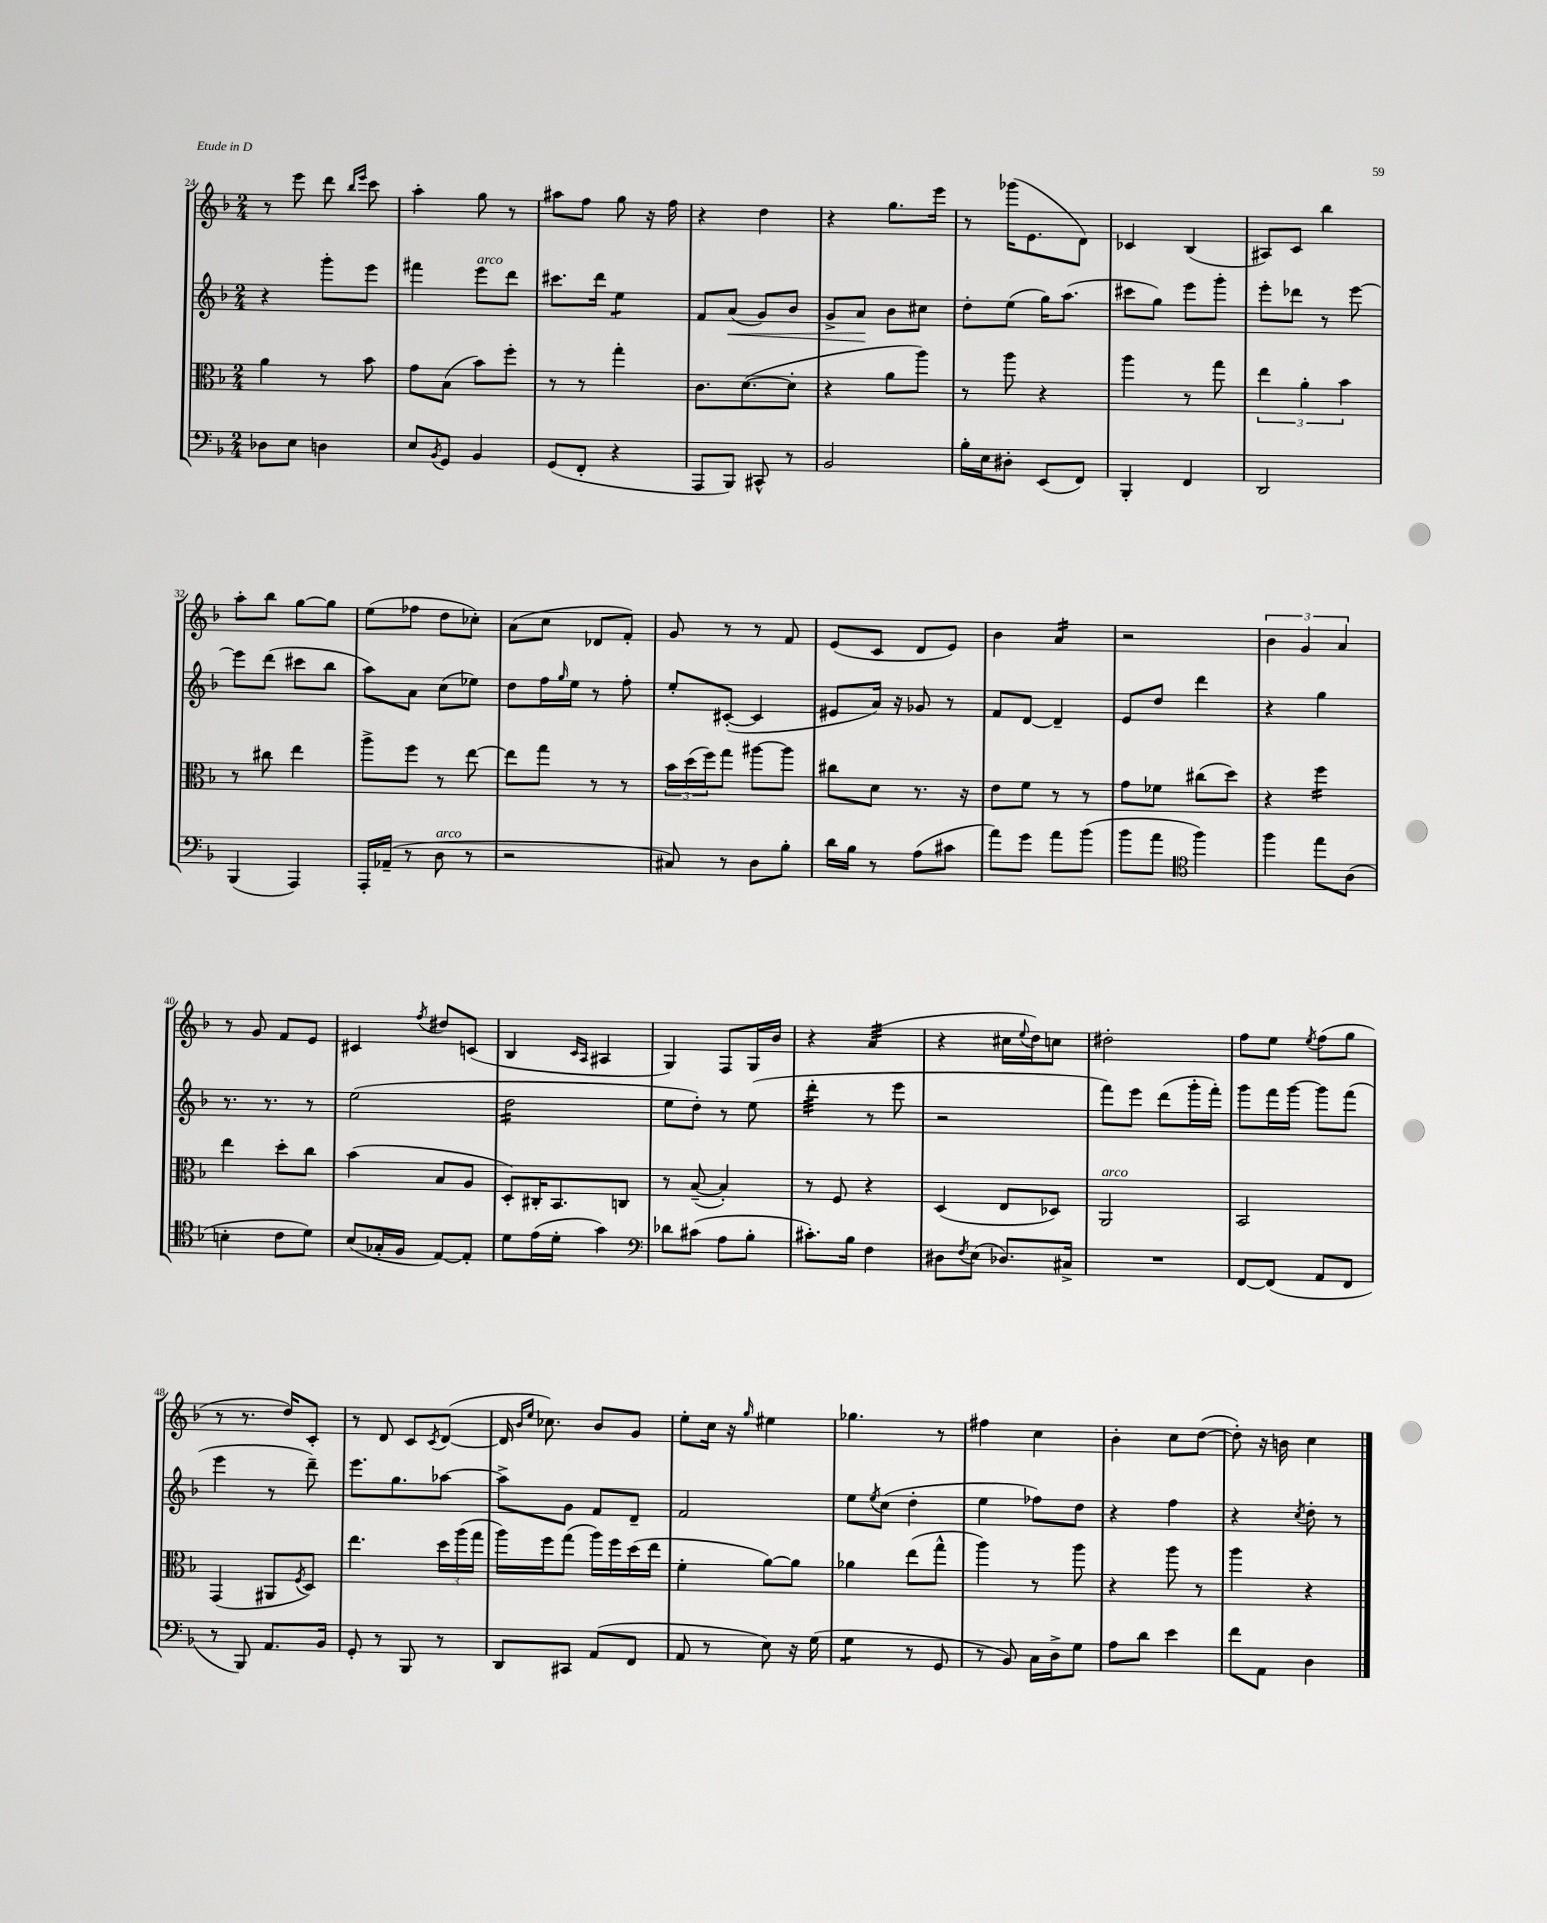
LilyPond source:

<<
\new StaffGroup <<
\new Staff = "s0" {
    \clef treble \key f \major \numericTimeSignature \time 2/4
    r8 e'''8 d'''8 \grace { bes''16 e'''16 } c'''8 |
    a''4-. g''8 r8 |
    ais''8 f''8 g''8 r16 f''16 |
    r4 d''4 |
    r4 g''8. e'''16 |
    r8 ges'''16( e'8. d'8) |
    ces'4 bes4( |
    ais8) c'8 bes''4 |
    a''8-. bes''8 g''8~ g''8 |
    e''8( fes''8 d''8 ces''8-.) |
    a'8( c''8 des'8 f'8-.) |
    g'8 r8 r8 f'8 |
    e'8( c'8 d'8 e'8) |
    bes'4 a'4:16 |
    r2 |
    \tuplet 3/2 { bes'4 g'4 a'4 } |
    r8 g'8 f'8 e'8 |
    cis'4 \acciaccatura { f''8 } dis''8 c'8( |
    bes4 \grace { c'16 a16 } ais4 |
    g4) f8 g16 bes'16 |
    r4 a'4:32( |
    r4 cis''16 \appoggiatura { e''8 } d''16) c''8 |
    dis''2-. |
    f''8 e''8 \acciaccatura { e''8 } f''8( g''8 |
    r8 r8. d''16) c'8-. |
    r8 d'8 c'8 \acciaccatura { c'8 } d'8~( |
    d'16 \grace { bes'16 e''16 } ces''8.) bes'8 g'8 |
    e''8-. c''16 r16 \grace { g''16 } eis''4 |
    ges''4. r8 |
    fis''4 c''4 |
    bes'4-. c''8 d''8~( |
    d''8-.) r16 b'16 c''4 \bar "|." |
}
\new Staff = "s1" {
    \clef treble \key f \major \numericTimeSignature \time 2/4
    r4 g'''8-. e'''8 |
    fis'''4 e'''8^\markup { \italic "arco" } d'''8 |
    cis'''8. d'''16 e''4:8 |
    f'8 a'8\<( g'8) bes'8 |
    g'8-> a'8\! bes'8 cis''8 |
    d''8-. e''8( g''16) a''8.( |
    cis'''8 g''8) e'''8 g'''8-. |
    e'''8-. des'''8 r8 e'''8~ |
    e'''8 d'''8( cis'''8 bes''8 |
    a''8) a'8 c''8( ees''8) |
    d''8 f''16 \grace { g''16 } e''16 r8 f''8-. |
    e''8-. cis'8~-.( cis'4 |
    eis'8 a'16) r16 ges'8 r8 |
    f'8 d'8~ d'4-- |
    e'8 d''8 d'''4 |
    r4 g''4 |
    r8. r8. r8 |
    e''2( |
    d''2:16 |
    e''8 d''8-.) r8 e''8( |
    d'''4:32-. r8 e'''8 |
    r2 |
    f'''8) e'''8 d'''8( g'''16-. f'''16-.) |
    g'''8 f'''16 g'''16~ g'''8 f'''8( |
    e'''4 r8 d'''8--) |
    e'''8. g''8. aes''8~ |
    aes''8-> g'8 f'8 d'8-- |
    f'2 |
    e''8 \acciaccatura { e''8 } c''8( d''4-. |
    e''4 fes''8) d''8 |
    r4 f''4 |
    r4 \acciaccatura { c''8 } d''8-. r8 \bar "|." |
}
\new Staff = "s2" {
    \clef alto \key f \major \numericTimeSignature \time 2/4
    a'4 r8 bes'8 |
    g'8 bes8( bes'8) f''8-. |
    r8 r8 g''4-. |
    c'8. d'8.~( d'8-. |
    r4 a'8 a''8) |
    r8 a''8 r4 |
    a''4 r8 g''8 |
    \tuplet 3/2 { e''4 a'4-. bes'4 } |
    r8 cis''8 e''4 |
    a''8-> f''8 r8 e''8~ |
    e''8 g''8 r8 r8 |
    \tuplet 3/2 { bes'16 d''16( f''16) } g''8 ais''8~ ais''8 |
    cis''8 d'8 r8. r16 |
    e'8 f'8 r8 r8 |
    g'8 fes'8 cis''8( d''8) |
    r4 f''4:16 |
    e''4 d''8-. c''8 |
    bes'4( bes8 a8 |
    d8-.) cis16-. bes,8. c8 |
    r8 bes8~--( bes4-.) |
    r8 f8 r4 |
    d4( e8 des8) |
    a,2^\markup { \italic "arco" } |
    bes,2 |
    g,4( ais,8 \acciaccatura { f8 } d8) |
    e''4. \tuplet 3/2 { d''16 a''16( g''16 } |
    a''16) f''16 g''8( a''16) f''16 d''16( e''16 |
    f'4-. a'8~) a'8 |
    aes'4 e''8( g''8-^ |
    a''4) r8 a''8 |
    r4 a''8 r8 |
    a''4 r4 \bar "|." |
}
\new Staff = "s3" {
    \clef bass \key f \major \numericTimeSignature \time 2/4
    des8 e8 d4 |
    e8 \acciaccatura { bes,8 } g,8 bes,4 |
    g,8( f,8-. r4 |
    a,,8 bes,,8) cis,8-^ r8 |
    bes,2 |
    bes16-. e16 dis8-. e,8( f,8) |
    bes,,4-. f,4 |
    d,2 |
    bes,,4( a,,4) |
    a,,16-. aes,16--( r8 d8^\markup { \italic "arco" } r8 |
    r2 |
    cis8) r8 d8 bes8-. |
    d'16 bes16 r8 a8( cis'8 |
    a'8) g'8 a'8 bes'8( |
    bes'8 a'8 \clef tenor f''4) |
    f''4 e''8 a8( |
    b4-. c'8 d'8) |
    bes8( ges16-. f16 e8~) e8-. |
    d'8 e'16( d'16-. g'4) |
    \clef bass des'8 cis'8( a8 bes8-. |
    cis'8.-.) bes16 f4 |
    dis8 \acciaccatura { f8 } e8( des8.) cis16-> |
    R2 |
    f,8~ f,8( a,8 f,8 |
    r8 bes,,8) a,8. bes,16 |
    g,8-. r8 bes,,8 r8 |
    d,8 cis,8 a,8( f,8 |
    a,8 r8 e8) r16 g16( |
    g4:8 r8 g,8 |
    r8 bes,8) c16 d16-> g8 |
    a8 d'8 e'4 |
    f'8 a,8 d4 \bar "|." |
}
>>
>>
\layout { \context { \Score currentBarNumber = #24 } }
